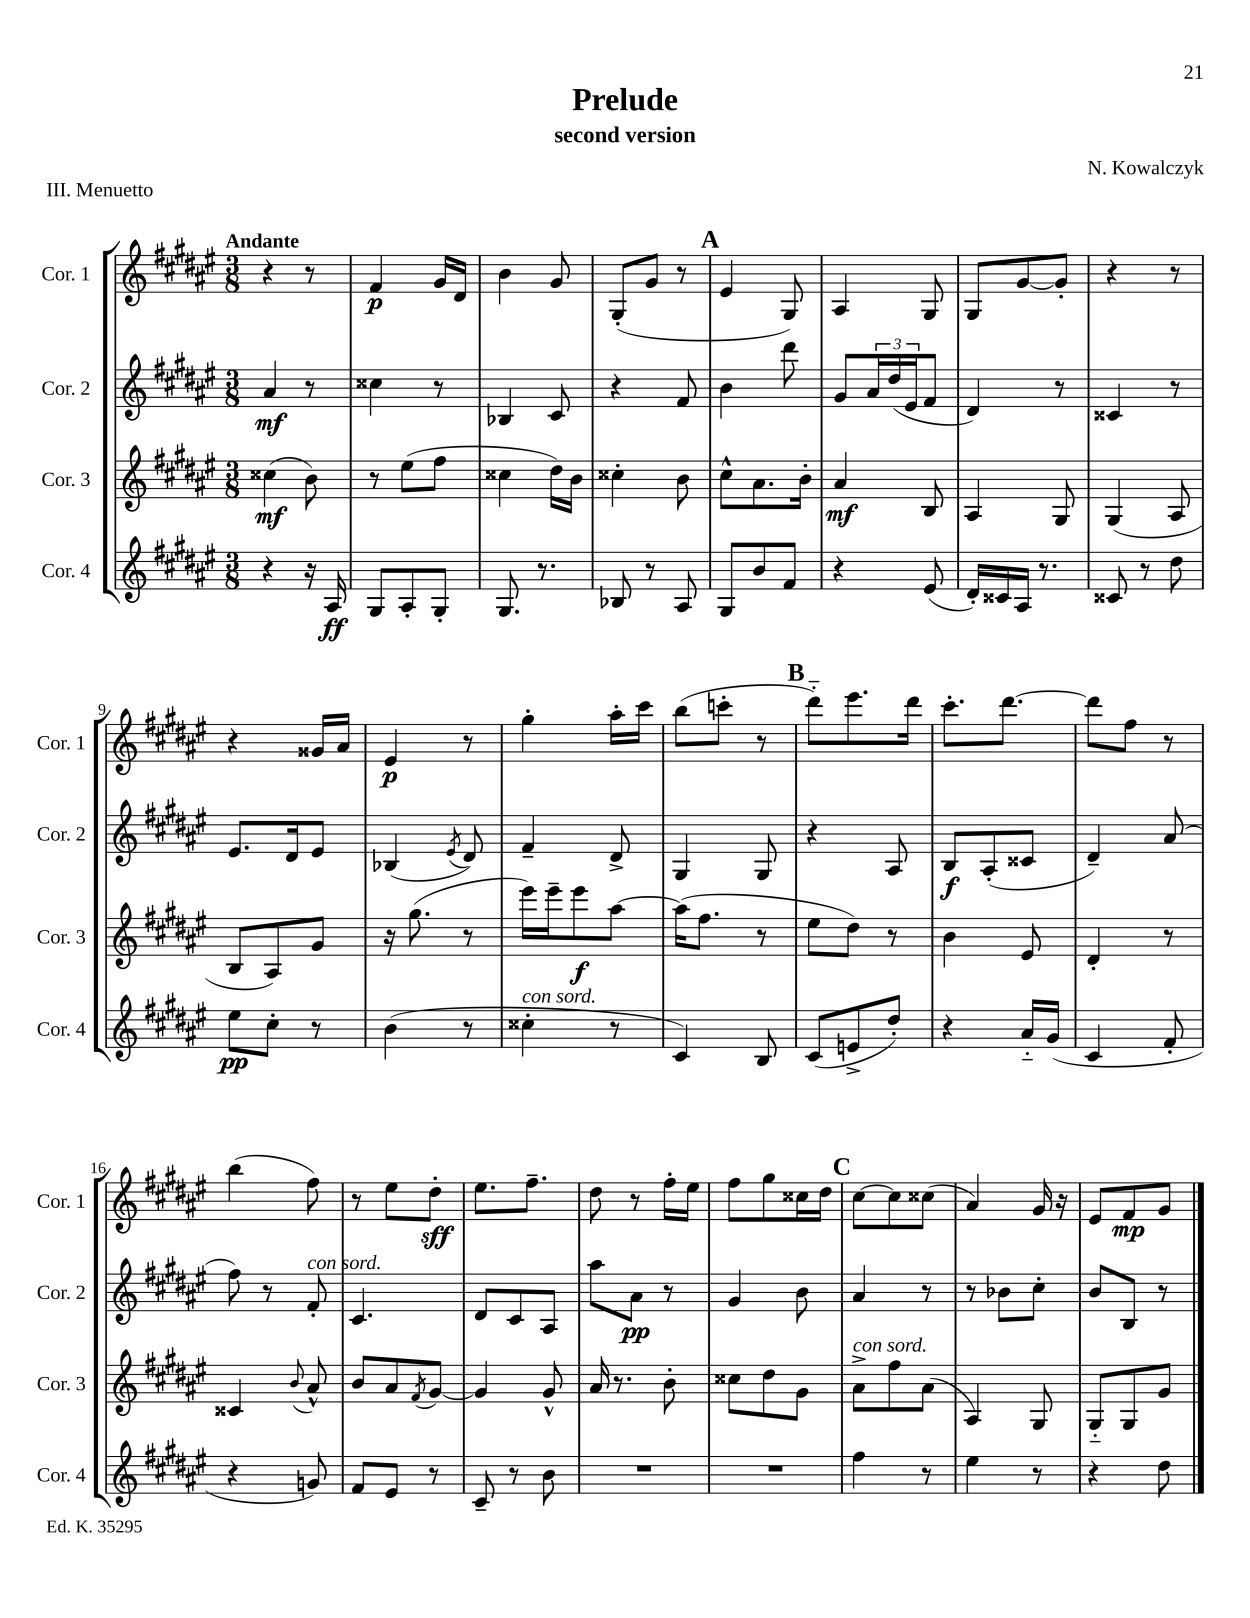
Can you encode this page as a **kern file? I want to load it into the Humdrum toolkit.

**kern	**dynam	**kern	**dynam	**kern	**dynam	**kern	**dynam
*part4	*part4	*part3	*part3	*part2	*part2	*part1	*part1
*staff4	*staff4	*staff3	*staff3	*staff2	*staff2	*staff1	*staff1
*I"Cor. 4	*	*I"Cor. 3	*	*I"Cor. 2	*	*I"Cor. 1	*
*I'Cor. 4	*	*I'Cor. 3	*	*I'Cor. 2	*	*I'Cor. 1	*
*clefG2	*	*clefG2	*	*clefG2	*	*clefG2	*
*k[f#c#g#d#a#e#]	*	*k[f#c#g#d#a#e#]	*	*k[f#c#g#d#a#e#]	*	*k[f#c#g#d#a#e#]	*
*M3/8	*	*M3/8	*	*M3/8	*	*M3/8	*
=1	=1	=1	=1	=1	=1	=1	=1
!	!	!	!	!	!	!LO:TX:a:B:t=Andante	!
4r	.	(4cc##X\	mf	4a#/	mf	4r	.
16r	.	8b\)	.	8r	.	8r	.
16A#/	ff	.	.	.	.	.	.
=2	=2	=2	=2	=2	=2	=2	=2
8G#/L	.	8r	.	4cc##X\	.	4f#/	p
8A#'/	.	(8ee#\L	.	.	.	.	.
8G#'/J	.	8ff#\J	.	8r	.	16g#/LL	.
.	.	.	.	.	.	16d#/JJ	.
=3	=3	=3	=3	=3	=3	=3	=3
8.G#/	.	4cc##X\	.	4B-X/	.	4b\	.
8.r	.	.	.	.	.	.	.
.	.	16dd#\LL)	.	8c#/	.	8g#/	.
.	.	16b\JJ	.	.	.	.	.
=4	=4	=4	=4	=4	=4	=4	=4
8B-X/	.	4cc##X'\	.	4r	.	(8G#'/L	.
8r	.	.	.	.	.	8g#/J	.
8A#/	.	8b\	.	8f#/	.	8r	.
!!LO:REH:place=s1:t=A
=5	=5	=5	=5	=5	=5	=5	=5
8G#/L	.	8cc#^^\L	.	4b\	.	4e#/	.
8b/	.	8.a#\	.	.	.	.	.
8f#/J	.	.	.	8ddd#\	.	8G#/)	.
.	.	16b'\Jk	.	.	.	.	.
=6	=6	=6	=6	=6	=6	=6	=6
4r	.	4a#/	mf	8g#/L	.	4A#/	.
.	.	.	.	24a#/L	.	.	.
.	.	.	.	(24dd#/	.	.	.
.	.	.	.	24e#/J	.	.	.
(8e#/	.	8B/	.	8f#/J	.	8G#/	.
=7	=7	=7	=7	=7	=7	=7	=7
16d#'/LL)	.	4A#/	.	4d#/)	.	8G#/L	.
16c##X/	.	.	.	.	.	.	.
16A#/JJ	.	.	.	.	.	[8g#/	.
8.r	.	.	.	.	.	.	.
.	.	8G#/	.	8r	.	8g#'/J]	.
=8	=8	=8	=8	=8	=8	=8	=8
8c##X/	.	(4G#/	.	4c##X/	.	4r	.
8r	.	.	.	.	.	.	.
8dd#\	.	8A#/	.	8r	.	8r	.
!!LO:LB:g=z
=9	=9	=9	=9	=9	=9	=9	=9
8ee#\L	pp	8B/L	.	8.e#/L	.	4r	.
8cc#'\J	.	8A#/)	.	.	.	.	.
.	.	.	.	16d#/k	.	.	.
8r	.	8g#/J	.	8e#/J	.	16g##X/LL	.
.	.	.	.	.	.	16a#/JJ	.
=10	=10	=10	=10	=10	=10	=10	=10
(4b\	.	16r	.	(4B-X/	.	4e#/	p
.	.	(8.gg#\	.	.	.	.	.
.	.	.	.	8qe#/	.	.	.
8r	.	8r	.	8d#/)	.	8r	.
=11	=11	=11	=11	=11	=11	=11	=11
!LO:TX:a:i:t=con sord.	!	!	!	!	!	!	!
4cc##X'\	.	16eee#\LL)	.	4f#~/	.	4gg#'\	.
.	.	16eee#~\J	.	.	.	.	.
.	.	8eee#\	f	.	.	.	.
8r	.	[8aa#\J	.	8d#^/	.	16aa#'\LL	.
.	.	.	.	.	.	16ccc#\JJ	.
=12	=12	=12	=12	=12	=12	=12	=12
4c#/)	.	(16aa#\KL]	.	4G#/	.	(8bb\L	.
.	.	8.ff#\J	.	.	.	.	.
.	.	.	.	.	.	8cccn'\J	.
8B/	.	8r	.	8G#/	.	8r	.
!!LO:REH:place=s1:t=B
=13	=13	=13	=13	=13	=13	=13	=13
(8c#/L	.	8ee#\L	.	4r	.	8ddd#\L)	.
8en^/	.	8dd#\J)	.	.	.	8.eee#\	.
8dd#'/J)	.	8r	.	8A#/	.	.	.
.	.	.	.	.	.	16ddd#\Jk	.
=14	=14	=14	=14	=14	=14	=14	=14
4r	.	4b\	.	8B/L	f	8.ccc#'\L	.
.	.	.	.	(8A#'/	.	.	.
.	.	.	.	.	.	[8.ddd#\J	.
16a#/LL	.	8e#/	.	8c##X/J	.	.	.
(16g#/JJ	.	.	.	.	.	.	.
=15	=15	=15	=15	=15	=15	=15	=15
4c#/	.	4d#'/	.	4d#~/)	.	8ddd#\L]	.
.	.	.	.	.	.	8ff#\J	.
8f#'/	.	8r	.	(8a#/	.	8r	.
!!LO:LB:g=z
=16	=16	=16	=16	=16	=16	=16	=16
4r	.	4c##X/	.	8ff#\)	.	(4bb\	.
.	.	.	.	8r	.	.	.
.	.	8qqb/	.	.	.	.	.
!	!	!	!	!LO:TX:a:i:t=con sord.	!	!	!
8gn/)	.	8a#^^/	.	8f#'/	.	8ff#\)	.
=17	=17	=17	=17	=17	=17	=17	=17
8f#/L	.	8b/L	.	4.c#/	.	8r	.
8e#/J	.	8a#/	.	.	.	8ee#\L	.
.	.	8qf#/	.	.	.	.	.
8r	.	[8g#/J	.	.	.	8dd#'\J	sff
=18	=18	=18	=18	=18	=18	=18	=18
8c#~/	.	4g#/]	.	8d#/L	.	8.ee#\L	.
8r	.	.	.	8c#/	.	.	.
.	.	.	.	.	.	8.ff#~\J	.
8b\	.	8g#^^/	.	8A#/J	.	.	.
=19	=19	=19	=19	=19	=19	=19	=19
4.r	.	16a#/	.	8aa#\L	.	8dd#\	.
.	.	8.r	.	.	.	.	.
.	.	.	.	8a#\J	pp	8r	.
.	.	8b'\	.	8r	.	16ff#'\LL	.
.	.	.	.	.	.	16ee#\JJ	.
=20	=20	=20	=20	=20	=20	=20	=20
4.r	.	8cc##X\L	.	4g#/	.	8ff#\L	.
.	.	8dd#\	.	.	.	8gg#\	.
.	.	8g#\J	.	8b\	.	16cc##X\L	.
.	.	.	.	.	.	16dd#\JJ	.
!!LO:REH:place=s1:t=C
=21	=21	=21	=21	=21	=21	=21	=21
!	!	!LO:TX:a:i:t=con sord.	!	!	!	!	!
4ff#\	.	8a#^\L	.	4a#/	.	[8cc#\L	.
.	.	8ff#\	.	.	.	8cc#\]	.
8r	.	(8a#\J	.	8r	.	(8cc##X\J	.
=22	=22	=22	=22	=22	=22	=22	=22
4ee#\	.	4A#/)	.	8r	.	4a#/)	.
.	.	.	.	8b-X\L	.	.	.
8r	.	8G#/	.	8cc#'\J	.	16g#/	.
.	.	.	.	.	.	16r	.
=23	=23	=23	=23	=23	=23	=23	=23
4r	.	8G#/L	.	8b/L	.	8e#/L	.
.	.	8G#/	.	8B/J	.	8f#/	mp
8dd#\	.	8g#/J	.	8r	.	8g#/J	.
==	==	==	==	==	==	==	==
*-	*-	*-	*-	*-	*-	*-	*-
